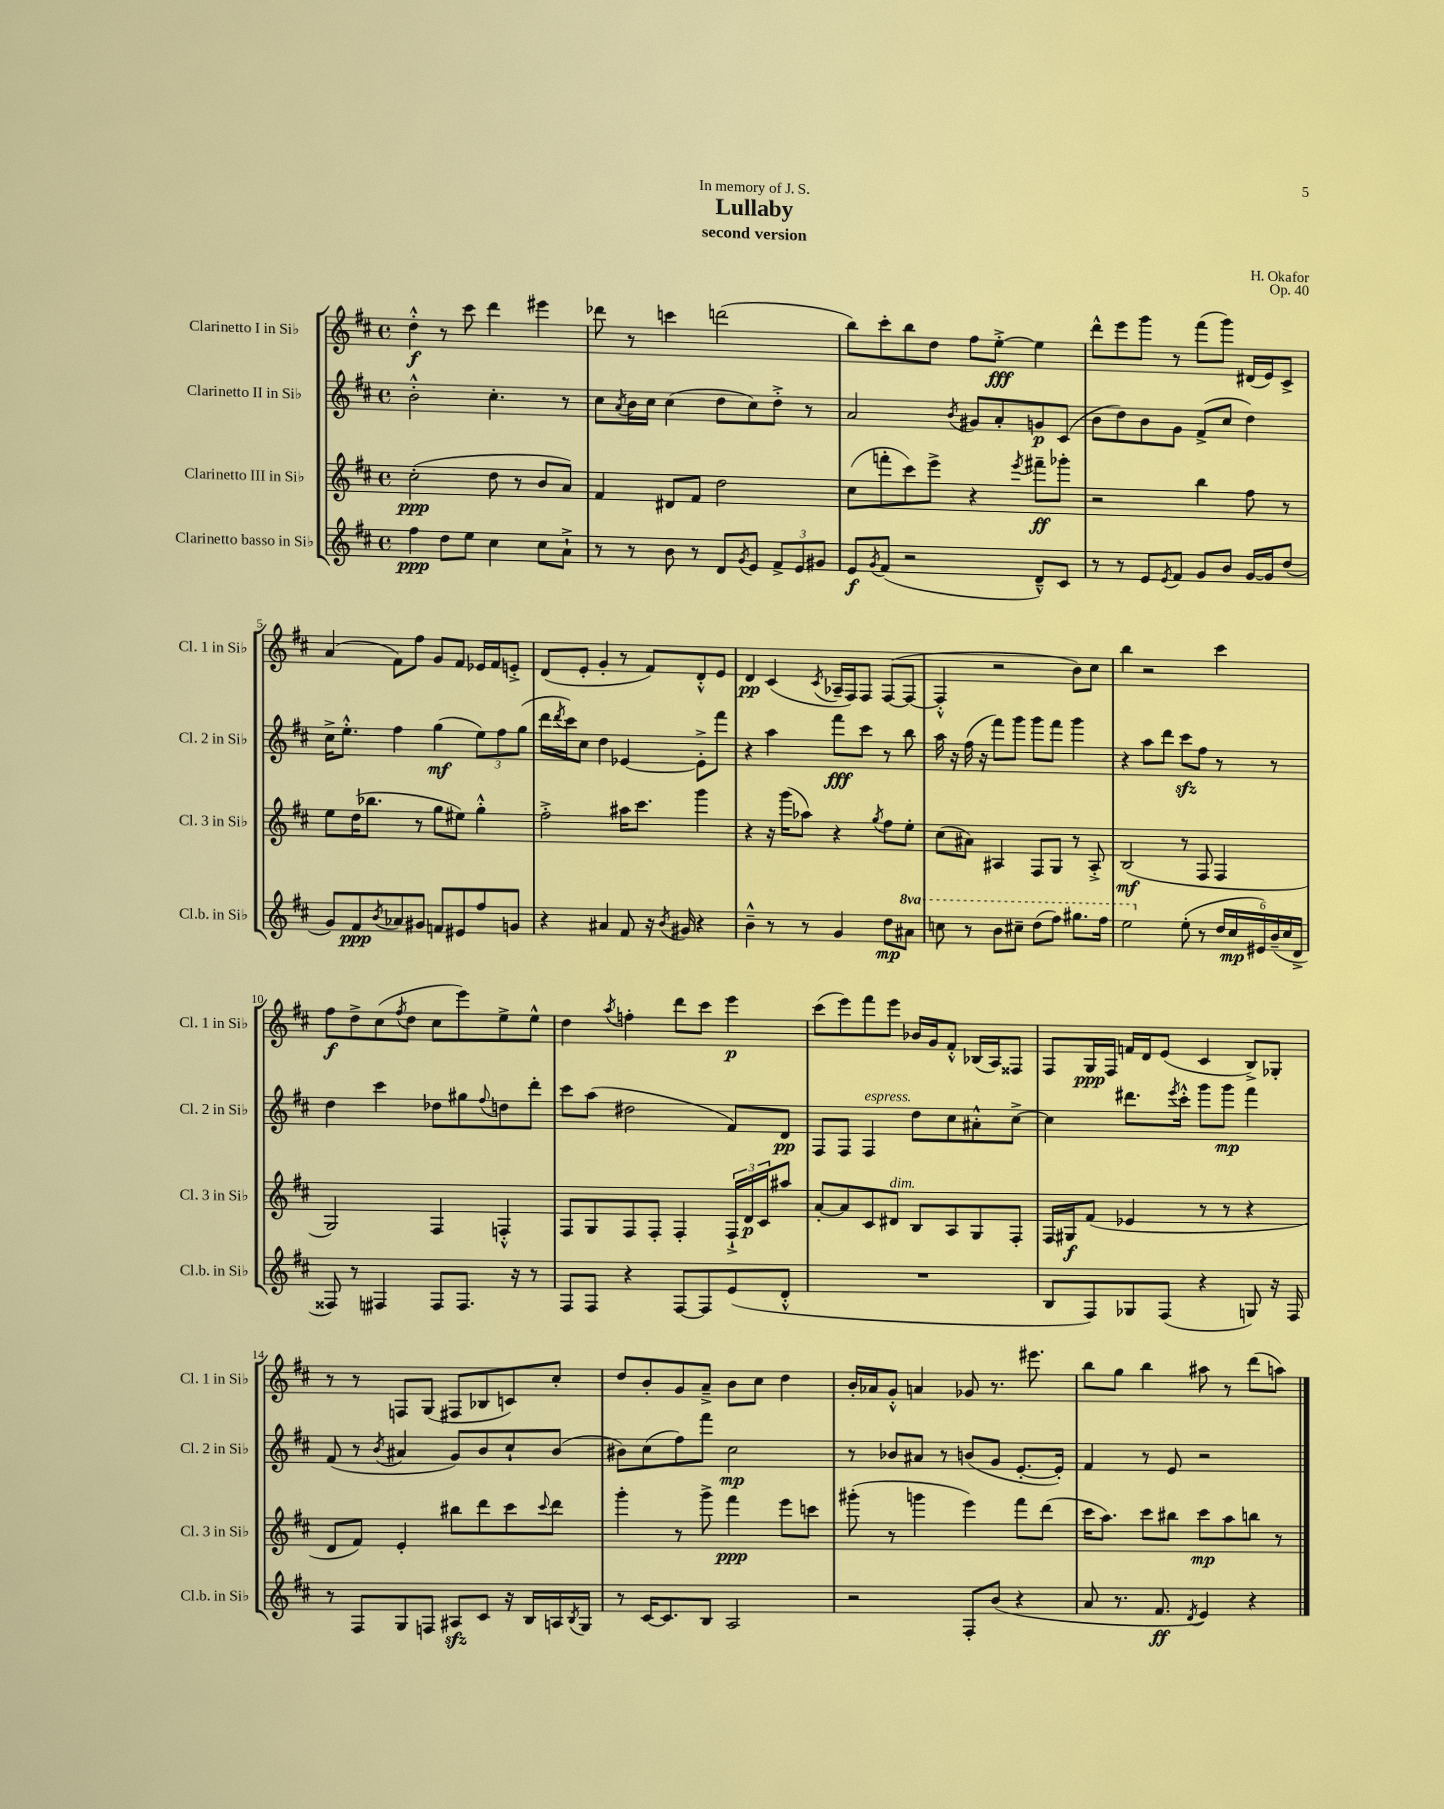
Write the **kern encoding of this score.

**kern	**kern	**kern	**kern
*staff4	*staff3	*staff2	*staff1
*clefG2	*clefG2	*clefG2	*clefG2
*k[f#c#]	*k[f#c#]	*k[f#c#]	*k[f#c#]
*M4/4	*M4/4	*M4/4	*M4/4
*met(c)	*met(c)	*met(c)	*met(c)
4ff#	(2cc#'	2b'^^	4dd'^^
8dd	.	.	8r
8ee	.	.	8ccc#
4cc#	8dd	4.cc#'	4ddd
.	8r	.	.
8cc#	8b	.	4eee#
8a`^	8a)	8r	.
=	=	=	=
8r	4f#	8cc#	8ddd-
.	.	8qa	.
8r	.	16b	8r
.	.	16cc#	.
8b	8d#	(4cc#	4ccc
8r	8f#	.	.
8d	2dd	8dd	(2ddd
8qg	.	.	.
8e	.	8cc#)	.
12f#^	.	8dd'^	.
12e	.	.	.
.	.	8r	.
12g#	.	.	.
=	=	=	=
8e	(8cc#	2a	8bb)
8qg	.	.	.
(8f#	8fff'	.	8ccc#'
2r	8ccc#)	.	8bb
.	8eee^	.	8dd
.	.	8qb	.
.	4r	8g#	8ff#
.	.	8a'	[8ee'^
.	8qeee	.	.
8d~^^)	8fff#~	8g	4ee]
8c#	8ggg-'	(8c#	.
=	=	=	=
8r	2r	8b	8ddd^^
8r	.	8dd)	8eee
8e	.	8b	8ggg
8qe	.	.	.
8f#	.	8g	8r
8g	4bb	(8f#^	(8fff#
8b	.	8cc#	8ggg)
[16g	8ff#	4dd)	(16d#
16g]	.	.	16e)
(8dd	8r	.	8c#^
=	=	=	=
8g)	8ee	16cc#^	(4a
.	.	8.ee'^^	.
8f#	(16dd	.	.
.	8.bb-	.	.
8qb	.	.	.
8a-	.	4ff#	8f#)
8g#	8r	.	8ff#
8f	8gg	(4gg	8g
8e#	8ee#)	.	8f#
8ff#	4gg'^^	12ee)	16e-
.	.	.	16f#
.	.	12ff#	.
8g	.	.	8e'^
.	.	(12gg	.
=	=	=	=
4r	2ff#'^	16ddd	(8d
.	.	8qddd	.
.	.	16ccc#)	.
.	.	8cc#	8e'
4a#	.	4dd	4g'
8f#	16aa#	[4e-	8r
.	8.ccc#	.	.
16r	.	.	8f#)
8qb	.	.	.
16g#	.	.	.
4r	4ggg	8e-'^]	8d'^^
.	.	8fff#	8e
=	=	=	=
4b~^^	4r	4r	4d
8r	16r	4aa	(4c#
.	(16ggg	.	.
8r	8aa-)	.	.
.	.	.	8qc#
4g	4r	8fff#	16A-~
.	.	.	16F#)
.	.	8ccc#	8F#
.	8qgg	.	.
8dd	8ff#	8r	([8F#
8aa#	8ee'	8bb	8F#_
=	=	=	=
8ccc	(8cc#	16aa	4F#'^^]
.	.	16r	.
8r	8a#)	(16ff#	.
.	.	16r	.
8bb	4A#	8fff#)	2r
8ccc#~	.	8ggg	.
(8ddd	8F#	8ggg	.
8fff#)	8G	8fff#	.
8.ggg#	8r	4ggg	8b)
.	8A#'^	.	8cc#
16fff#	.	.	.
=	=	=	=
2eee	(2B	4r	4bb
.	.	8aa	2r
.	.	8ddd	.
(8ee'	8r	8ccc#	.
8r	8F#	8ff#	.
24dd	4F#	8r	4ccc#
24cc#	.	.	.
24e#)	.	.	.
(24b~	.	8r	.
24cc#	.	.	.
24d^	.	.	.
=	=	=	=
8F##)	2G)	4dd	8ff#
8r	.	.	8dd^
4F#	.	4ccc#	(8cc#
.	.	.	8qff#
.	.	.	8dd
8F#	4F#	8dd-	8cc#
8.F#	.	8gg#	8eee)
.	.	8qqff#	.
.	4F'^^	8dd	8ee^
16r	.	.	.
8r	.	8ddd'	8ee^^
=	=	=	=
8F#	8F#	8ccc#	4dd
8F#	8G	(8aa	.
.	.	.	8qaa
4r	8F#	2dd#	4ff'
.	8F#'	.	.
[8F#	4F#'	.	8ddd
8F#]	.	.	8ccc#
(8e	24F#`^	8f#)	4eee
.	24d	.	.
.	24c#	.	.
8d'^^	8aa#	8d	.
=	=	=	=
1r	[8a'	8F#	(8ccc#
.	8a]	8F#	8eee)
.	8c#	4F#	8fff#
.	8d#	.	8eee
.	8B	8dd	16b-
.	.	.	16g
.	8A	8cc#	8f#'^^
.	8G	8a#'^^	(16B-
.	.	.	16A)
.	8F#'	[8cc#^	8F##
=	=	=	=
8B	16F#	4cc#]	8F#
.	16G#	.	.
8F#)	(8f#	.	16G
.	.	.	16F#
8G-	4e-	8.ddd#	16f
.	.	.	16d
(8F#	.	.	(8e
.	.	8qeee	.
.	.	16ccc#'^^	.
4r	8r	8ggg	4c#
.	8r	8ggg	.
8G)	4r	4fff#	8B^)
16r	.	.	8G-'
16F#	.	.	.
=	=	=	=
8r	8d	(8f#	8r
8F#	8f#)	8r	8r
.	.	8qb	.
8G	4e'	4a#	8F
8F	.	.	(8G
8A#	8bb#	8g)	8F#
8c#	8ddd	8b	8B-
16r	8ccc#	8cc#`	8c)
16B	.	.	.
.	8qqccc#	.	.
16A	8ddd	(8b	8cc#'
8qB	.	.	.
16G	.	.	.
=	=	=	=
8r	4ggg'	8b#)	8dd
[16c#	.	(8cc#	8b'
8.c#]	.	.	.
.	8r	8ff#)	8g
8B	8ggg^	8fff#	8a~^
2A	4fff#	2cc#	8b
.	.	.	8cc#
.	8eee	.	4dd
.	8ccc	.	.
=	=	=	=
2r	(8ggg#'	8r	16b'
.	.	.	16a-
.	8r	8b-	8g'^^
.	4ggg	8a#	4a
.	.	8r	.
8F#'	4eee)	(8b	8g-
(8b	.	8g	8.r
4r	8fff#	[8.e'	.
.	.	.	8.eee#
.	(8ddd	.	.
.	.	16e'])	.
=	=	=	=
8a	16ccc#	4f#	8bb
.	8.aa)	.	.
8.r	.	.	8gg
.	8ccc#	8r	4bb
8.f#	.	.	.
.	8bb#	8e	.
8qd	.	.	.
4e)	8ccc#	2r	8aa#
.	8aa	.	8r
4r	8bb	.	(8ddd
.	8r	.	8aa)
==	==	==	==
*-	*-	*-	*-
